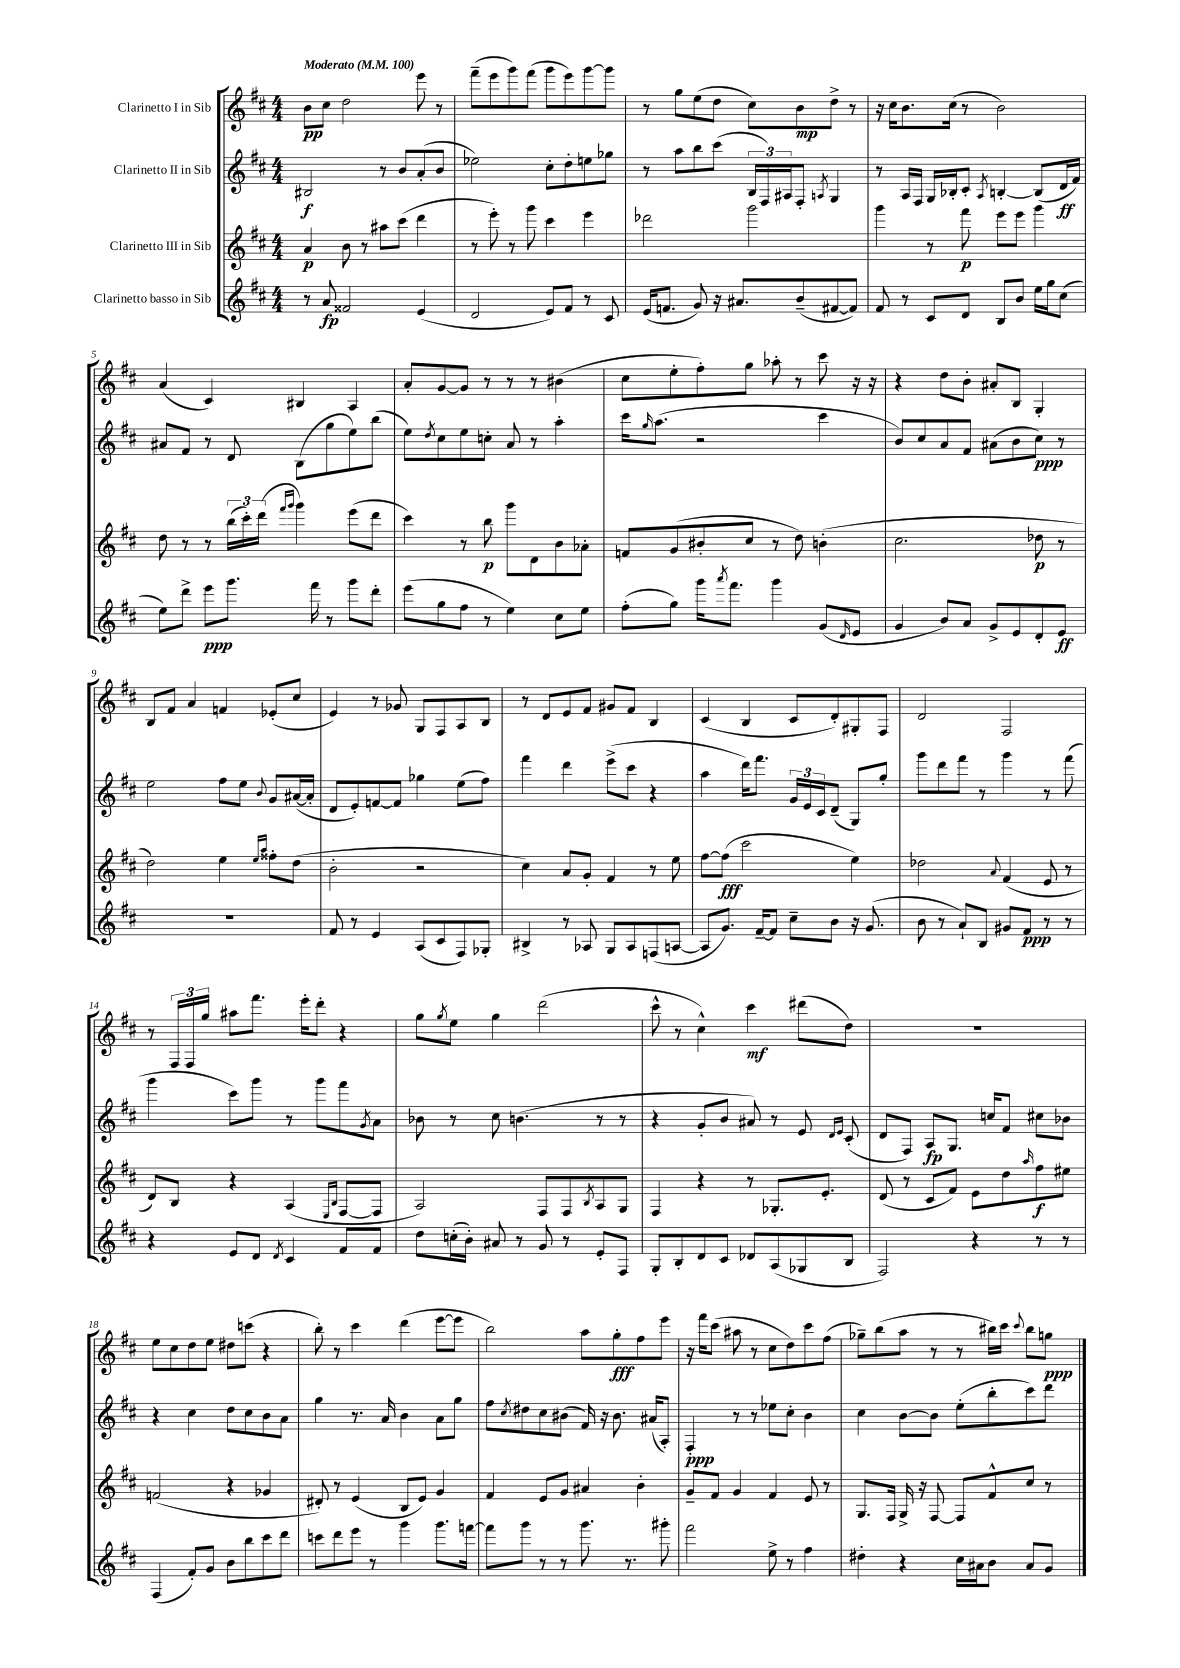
<<
\new StaffGroup <<
\new Staff = "s0" \with { instrumentName = "Clarinetto I in Sib" } {
    \clef treble \key d \major \numericTimeSignature \time 4/4 \tempo "Moderato" 4 = 100
    b'8\pp cis''8 d''2 e'''8 r8 |
    fis'''8--( e'''8 g'''8) fis'''8( g'''8 e'''8) g'''8~ g'''8 |
    r8 g''8 e''8( d''8 cis''8) b'8\mp d''8-> r8 |
    r16 cis''16 b'8. cis''16( r8 b'2) |
    a'4( cis'4) bis4 a4 |
    a'8-. g'8~ g'8 r8 r8 r8 bis'4( |
    cis''8 e''8-. fis''8-.) g''8 aes''8-. r8 cis'''8 r16 r16 |
    r4 d''8 b'8-. ais'8-. b8 g4-. |
    b8 fis'8 a'4 f'4 ees'8-.( cis''8 |
    e'4) r8 ges'8 g8 fis8 a8 b8 |
    r8 d'8 e'8 fis'8 gis'8 fis'8 b4 |
    cis'4( b4 cis'8 d'8-.) gis8-. fis8 |
    d'2 fis2 |
    r8 \tuplet 3/2 { fis16 fis16 g''16 } ais''8 fis'''8. e'''16-. d'''8-. r4 |
    g''8 \acciaccatura { g''8 } e''8 g''4 d'''2( |
    cis'''8-^ r8 cis''4-^) cis'''4\mf dis'''8( d''8) |
    R1 |
    e''8 cis''8 d''8 e''8 dis''8 c'''8( r4 |
    b''8-.) r8 cis'''4 d'''4( e'''8~ e'''8 |
    b''2) a''8 g''8-.\fff fis''8 e'''8 |
    r16 fis'''16 cis'''8( ais''8 r8 cis''8 d''8) cis'''8 fis''8( |
    ges''8--) b''8( a''8 r8 r8 bis''16) cis'''16 \appoggiatura { cis'''8 } bis''8 g''8\ppp \bar "|." |
}
\new Staff = "s1" \with { instrumentName = "Clarinetto II in Sib" } {
    \clef treble \key d \major \numericTimeSignature \time 4/4
    bis2\f r8 b'8 a'8-.( b'8 |
    ees''2) cis''8-. d''8-. e''8 ges''8 |
    r8 a''8 b''8 cis'''8( \tuplet 3/2 { b16 fis16) ais16 } fis8-. \acciaccatura { a8 } g4 |
    r8 a16 fis16 g16 bes16-. cis'8-. \acciaccatura { a8 } b4~-. b8( d'16\ff fis'16) |
    ais'8 fis'8 r8 d'8 b8( g''8 e''8) b''8( |
    e''8) \acciaccatura { d''8 } cis''8 e''8 c''8-. a'8 r8 a''4-. |
    cis'''16 \grace { g''16 } a''8.( r2 cis'''4 |
    b'8) cis''8 a'8 fis'8 ais'8( b'8 cis''8\ppp) r8 |
    e''2 fis''8 e''8 \appoggiatura { b'8 } g'8 ais'16~( ais'16-. |
    d'8 e'8-.) f'8~ f'8 ges''4 e''8( fis''8) |
    fis'''4 d'''4 e'''8->( cis'''8 r4 |
    a''4 d'''16) fis'''8. \tuplet 3/2 { g'16 e'16 cis'16 } d'8--( g8) g''8-. |
    g'''8 d'''8 fis'''8 r8 g'''4 r8 fis'''8( |
    g'''4 cis'''8) g'''8 r8 g'''8 fis'''8 \acciaccatura { g'8 } a'8 |
    bes'8 r8 cis''8 b'4.( r8 r8 |
    r4 g'8-. b'8 ais'8) r8 e'8 \grace { d'16 e'16 } cis'8-.( |
    d'8 fis8) a8\fp g8. c''16 fis'8 cis''8 bes'8 |
    r4 cis''4 d''8 cis''8 b'8 a'8 |
    g''4 r8. a'16 b'4 a'8 g''8 |
    fis''8 \acciaccatura { cis''8 } dis''8 cis''8 bis'8( fis'16) r16 bis'8. ais'16( a8-.) |
    fis4-.\ppp r8 r8 ees''8 cis''8-. b'4 |
    cis''4 b'8~ b'8 e''8-.( b''8-. cis'''8) d'''8 \bar "|." |
}
\new Staff = "s2" \with { instrumentName = "Clarinetto III in Sib" } {
    \clef treble \key d \major \numericTimeSignature \time 4/4
    a'4\p b'8 r8 ais''8 cis'''8( d'''4 |
    r8 e'''8-.) r8 g'''8 cis'''4 e'''4 |
    des'''2 g'''2 |
    g'''4 r8 fis'''8\p e'''8 e'''8 g'''4 |
    d''8 r8 r8 \tuplet 3/2 { b''16( cis'''16-.) d'''16( } \grace { fis'''16 g'''16 } g'''4) e'''8( d'''8 |
    cis'''4) r8 b''8\p g'''8 d'8 b'8 aes'8-. |
    f'8 g'8( bis'8-. cis''8 r8 d''8) b'4-.( |
    cis''2. des''8\p r8 |
    d''2) e''4 \grace { e''16 a''16 } fisis''8-. d''8( |
    b'2-. r2 |
    cis''4) a'8 g'8-. fis'4 r8 e''8 |
    fis''8~ fis''8\fff( cis'''2 e''4) |
    des''2 \appoggiatura { a'8 } fis'4( e'8 r8 |
    d'8) b8 r4 a4( \grace { e16 b16 } fis8~ fis8 |
    a2) fis8 fis8 \acciaccatura { b8 } a8 g8 |
    fis4 r4 r8 ges8.-. e'8.-. |
    d'8( r8 cis'8 fis'8) e'8 d''8 \grace { a''16 } fis''8\f eis''8 |
    f'2( r4 ges'4 |
    dis'8-.) r8 e'4( b8 e'8) g'4 |
    fis'4 e'8 g'8 ais'4 b'4-. |
    g'8-- fis'8 g'4 fis'4 e'8 r8 |
    g8. fis16 g16-> r16 fis8~ fis8 fis'8-^ cis''8 r8 \bar "|." |
}
\new Staff = "s3" \with { instrumentName = "Clarinetto basso in Sib" } {
    \clef treble \key d \major \numericTimeSignature \time 4/4
    r8 a'8\fp fisis'2 e'4( |
    d'2 e'8) fis'8 r8 cis'8 |
    e'16( f'8. g'8) r16 ais'8. b'8--( fis'8~ fis'8) |
    fis'8 r8 cis'8 d'8 b8 b'8 e''16 g''16 cis''8( |
    e''8) d'''8-> e'''8\ppp g'''8. fis'''16 r8 g'''8 d'''8-. |
    e'''8( g''8 fis''8 r8 e''4) cis''8 e''8 |
    fis''8-.( g''8) g'''16 \acciaccatura { a'''8 } fis'''8. g'''4 g'8( \grace { d'16 } e'8 |
    g'4 b'8) a'8 g'8-> e'8 d'8-. e'8\ff |
    R1 |
    fis'8 r8 e'4 a8( cis'8 fis8) ges8-. |
    bis4-> r8 aes8 g8 aes8 f8( a8~ |
    a8 g'8.) fis'16~-- fis'8 cis''8-- b'8 r16 g'8.( |
    b'8 r8 a'8-!) b8 gis'8 fis'8\ppp r8 r8 |
    r4 e'8 d'8 \acciaccatura { d'8 } cis'4 fis'8 fis'8 |
    d''8 c''16-.( b'16-.) ais'8 r8 g'8 r8 e'8-. fis8 |
    g8-. b8-. d'8 cis'8 des'8 a8( ges8 b8 |
    fis2) r4 r8 r8 |
    fis4( fis'8-.) g'8 b'8 b''8 cis'''8 d'''8 |
    c'''8 d'''8 e'''8 r8 g'''4 g'''8. f'''16~ |
    f'''8 g'''8 r8 r8 g'''8. r8. gis'''8-. |
    fis'''2 e''8-> r8 fis''4 |
    dis''4-. r4 cis''16 ais'16 b'8 ais'8 g'8 \bar "|." |
}
>>
>>
